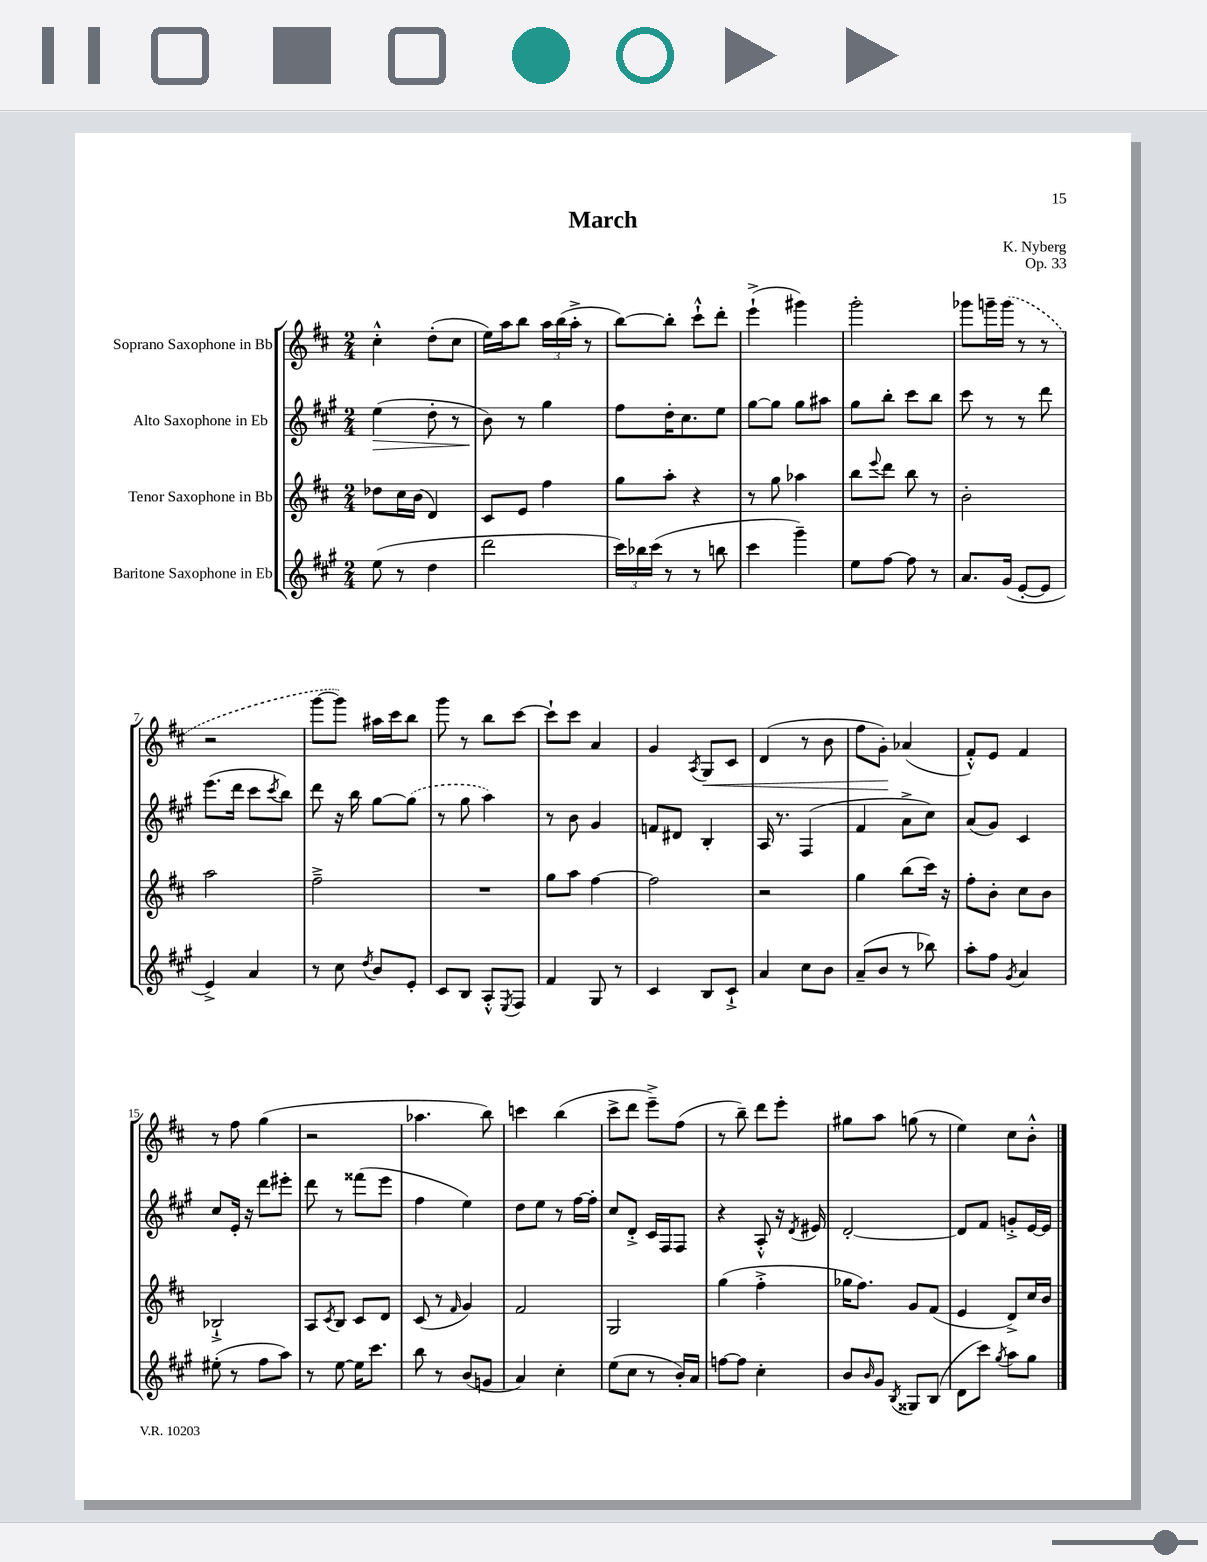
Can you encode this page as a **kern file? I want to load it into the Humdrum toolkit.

**kern	**kern	**kern	**kern
*staff4	*staff3	*staff2	*staff1
*clefG2	*clefG2	*clefG2	*clefG2
*k[f#c#g#]	*k[f#c#]	*k[f#c#g#]	*k[f#c#]
*M2/4	*M2/4	*M2/4	*M2/4
(8ee	8dd-	(4ee	4cc#'^^
8r	16cc#	.	.
.	(16b	.	.
4dd	4d)	8dd'	(8dd'
.	.	8r	8cc#
=	=	=	=
2ddd	8c#	8b)	16ee)
.	.	.	16aa
.	8e	8r	8bb
.	4ff#	4gg#	24aa
.	.	.	(24bb
.	.	.	24aa'^
.	.	.	8r
=	=	=	=
24ccc#)	8gg	8ff#	[8bb)
24bb-	.	.	.
(24ccc#	.	.	.
8r	8aa'	16dd'	8bb']
.	.	8.cc#	.
8r	4r	.	8ccc#`^^
8bb	.	8ee	8ddd'
=	=	=	=
4ccc#	8r	[8gg#	(4eee`^
.	8gg	8gg#]	.
4ggg#~)	4aa-	8gg#	4ggg#)
.	.	8aa#	.
=	=	=	=
8ee	8bb	8gg#	2ggg'
.	8qqeee	.	.
[8ff#	8ddd	8bb'	.
8ff#]	8bb	8ccc#	.
8r	8r	8bb	.
=	=	=	=
8.a	2b'	8ccc#	8ggg-
.	.	8r	16ggg~
(16g#	.	.	(16ggg
[8e'	.	8r	8r
8e]	.	8ddd	8r
=	=	=	=
4e^)	2aa	(8.eee	2r
.	.	16ddd	.
4a	.	8ccc#	.
.	.	8qccc#	.
.	.	8bb)	.
=	=	=	=
8r	2ff#~^	8ddd	[8ggg
8cc#	.	16r	8ggg])
.	.	16bb	.
8qdd	.	.	.
8b	.	[8gg#	16aa#
.	.	.	16ccc#
8e'	.	(8gg#]	8bb
=	=	=	=
8c#	2r	8r	8ggg
8B	.	8gg#	8r
8A'^^	.	4aa)	8bb
8qE	.	.	.
8F#	.	.	[8ccc#
=	=	=	=
4f#	8gg	8r	8ccc#`]
.	8aa	8b	8ccc#
8G#	[4ff#	4g#	4a
8r	.	.	.
=	=	=	=
4c#	2ff#]	8f	4g
.	.	8d#	.
.	.	.	8qA
8B	.	4B'	8G
8c#`^	.	.	8c#
=	=	=	=
4a	2r	16A	(4d
.	.	8.r	.
8cc#	.	(4F#	8r
8b	.	.	8b
=	=	=	=
(8a~	4gg	4f#	8ff#
8b	.	.	8g')
8r	(8bb	8a^	(4a-
8bb-)	16ccc#)	8cc#)	.
.	16r	.	.
=	=	=	=
8aa'	8ff#'	(8a	8f#'^^)
8ff#	8b'	8g#)	8e
8qg#	.	.	.
4a	8cc#	4c#	4f#
.	8b	.	.
=	=	=	=
(8ee#'	2B-`^	8cc#	8r
8r	.	16e'	8ff#
.	.	16r	.
8ff#	.	8ddd	(4gg
8aa)	.	8eee#'	.
=	=	=	=
8r	8A	8ddd	2r
.	8qc#	.	.
[8ee	8B	8r	.
16ee]	8c#	(8fff##	.
8.ccc#	.	.	.
.	8d	8eee	.
=	=	=	=
8bb	(8c#	4ff#	4.aa-
8r	8r	.	.
.	16qqf#	.	.
(8b	4g)	4ee)	.
8g	.	.	8bb)
=	=	=	=
4a)	2f#	8dd	4ccc
.	.	8ee	.
4cc#'	.	8r	(4bb
.	.	[16ff#	.
.	.	16ff#']	.
=	=	=	=
(8ee	2G	8cc#	8ccc#^
8cc#	.	8d'^	8ddd
8r	.	16c#	8eee~^)
.	.	16F#	.
16b')	.	8F#	(8ff#
16a	.	.	.
=	=	=	=
[8ff	(4gg	4r	8r
8ff]	.	.	8bb~)
4cc#'	4ff#'^	8A'^^	8ddd
.	.	16r	8eee'
.	.	8qd	.
.	.	16e#	.
=	=	=	=
8b	16gg-	[2d'	8gg#
.	8.ff#)	.	.
16qqb	.	.	.
8g#	.	.	8aa
8qB	.	.	.
8G##	8g	.	(8gg
(8B	(8f#	.	8r
=	=	=	=
8d	4e	8d]	4ee)
8ccc#)	.	8f#	.
8qgg#	.	.	.
8aa	8d^)	8g'^	8cc#
8gg#	16cc#	[16e	8b'^^
.	16b	16e]	.
==	==	==	==
*-	*-	*-	*-
